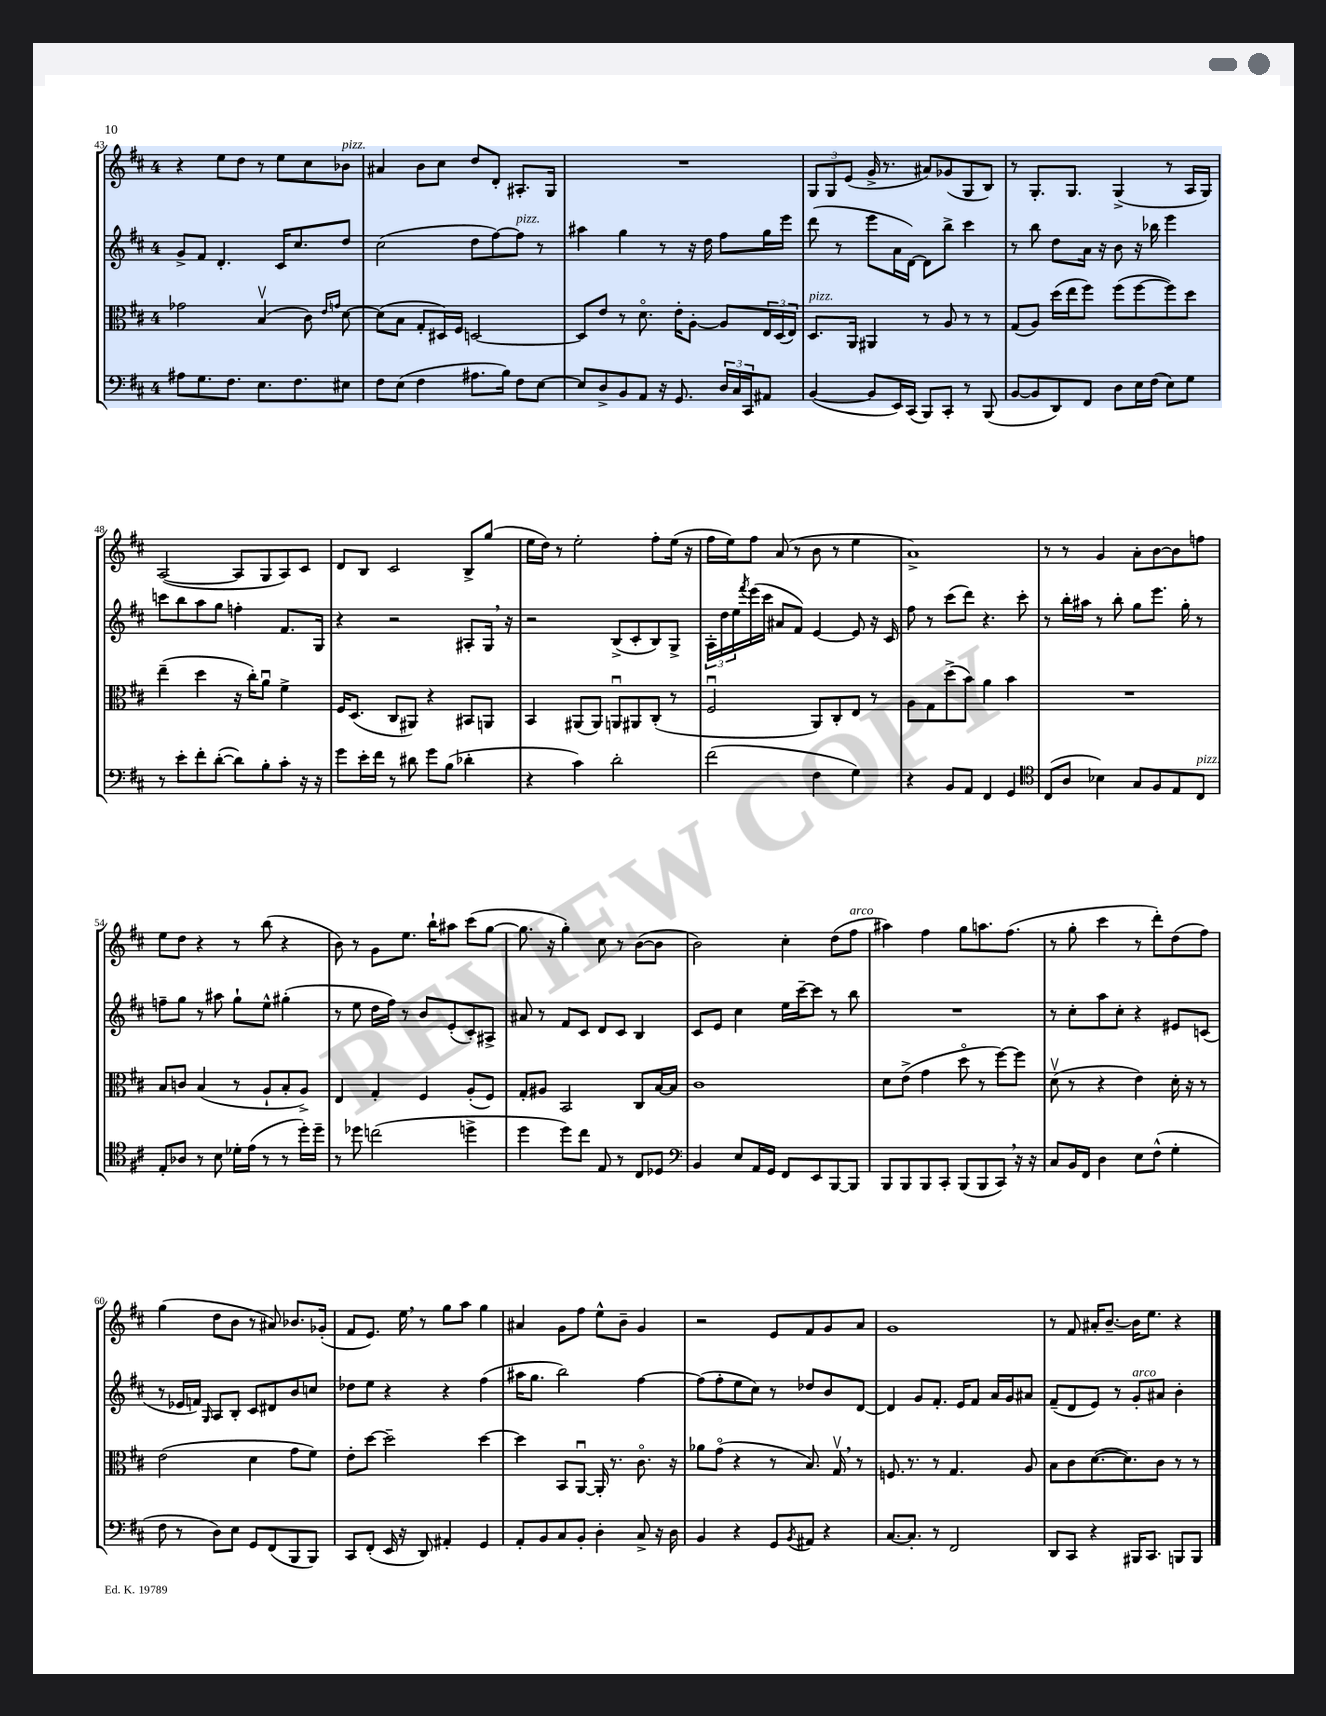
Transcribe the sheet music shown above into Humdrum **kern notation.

**kern	**kern	**kern	**kern
*staff4	*staff3	*staff2	*staff1
*clefF4	*clefC3	*clefG2	*clefG2
*k[f#c#]	*k[f#c#]	*k[f#c#]	*k[f#c#]
*M4/4	*M4/4	*M4/4	*M4/4
8A#	2g-	8g^	4r
8.G	.	8f#	.
.	.	4.d'	8ee
8.F#	.	.	.
.	.	.	8dd
8.E	(4Bv	.	8r
.	.	16c#	8ee
8.F#	.	8.cc#	.
.	8c#)	.	8cc#
.	16qqe	.	.
.	16qqg	.	.
8E#	[8d	8dd	8b-
=	=	=	=
8F#	(8d]	(2cc#	4a#
(8E	8B	.	.
4F#	8G'	.	8b
.	16D#)	.	8cc#
.	16F#	.	.
8.A#	[2D	8dd	8dd
.	.	[8ff#)	8d'
16B)	.	.	.
8F#	.	8ff#]	8.A#'
[8E	.	8r	.
.	.	.	16G
=	=	=	=
8E]	8D]	4aa#	1r
8D^	8e	.	.
8BB	8r	4gg	.
8AA	8.do	.	.
16r	.	8r	.
8.GG	16e'	.	.
.	[8A'	16r	.
.	.	16dd	.
24D	8A]	8ff#	.
24C#	.	.	.
24CC#	.	.	.
8AA#	24E	16gg	.
.	(24D	.	.
.	.	16eee	.
.	24E)	.	.
=	=	=	=
([4BB	8.D	(8ddd	12G
.	.	.	12G
.	.	8r	.
.	.	.	(12e
.	16AA	.	.
8BB]	4AA#	8eee	16g^
.	.	.	8.r
16EE)	.	16a	.
(16CC#	.	[16d)	.
8BBB)	8r	8d]	8a#)
8CC#'	8A	8bb^	(8g-
8r	8r	4ccc#	8G
(8BBB	8r	.	8B)
=	=	=	=
[8BB	(8G	8r	8r
8BB]	8A)	8bb	8.G'
8DD)	(16dd	8dd	.
.	16ee	.	8.G
8FF#	8ff#)	16a	.
.	.	16r	.
8D	(8ff#	8b	(4G^
16E	[8ff#	16r	.
(16F#	.	16bb-	.
8E)	8ff#])	4eee	8r
8G	8dd	.	16A
.	.	.	16G)
=	=	=	=
8r	(4ee~	8ccc	([2A
8e'	.	8bb	.
8f#'	4dd	8aa	.
([8d'	.	8gg	.
8d])	16r	4ff'	8A]
.	16cc#')	.	.
8B'	8au	.	8G
8c#'	4f#^	8.f#	8A)
16r	.	.	8c#
16r	.	16G	.
=	=	=	=
8g	16F#	4r	8d
.	(8.D	.	.
16e'	.	.	8B
16f#	.	.	.
8r	8C#	2r	2c#
8d#	8AA#)	.	.
8g	4r	.	.
(8B	.	.	.
4d-'	8BB#	8A#'	8B^
.	8AA	16G	(8gg
.	.	16r	.
=	=	=	=
4r	4BB	2r	16ee
.	.	.	16dd)
.	.	.	8r
4c#)	(8AA#	.	2ee'
.	8AA#)	.	.
2d'	8AAu	(8B^	.
.	8AA#	8c#'	.
.	(8C#'	8B)	8ff#'
.	8r	8G^	(16ee
.	.	.	16r
=	=	=	=
(2f#	2F#u	24A'	16ff#
.	.	24dd	.
.	.	.	16ee)
.	.	24ee	.
.	.	8qfff#	.
.	.	(16eee	8ff#
.	.	16ccc#	.
.	.	8a#	(8a
.	.	8f#)	8r
4F#	8AA)	[4e	8b
.	8C#'	.	8r
4G)	8E	8e]	4ee
.	8r	16r	.
.	.	16c#	.
=	=	=	=
4r	8A	8ff#	1a^)
.	8G	8r	.
8BB	(8dd^	(8ccc#	.
8AA	8b)	8ddd)	.
4FF#	4a	4.r	.
4GG	4b	.	.
.	.	8ccc#'	.
=	=	=	=
*clefC4	*	*	*
(8C#	1r	8r	8r
8A	.	16bb'	8r
.	.	16aa#	.
4B-)	.	8r	4g
.	.	8bb'	.
8G	.	8gg	8a'
8F#	.	8.eee	[8b
8E	.	.	8b]
.	.	16gg'	.
8C#	.	8r	8ff
=	=	=	=
8E'	8B	8ff~	8ee
8A-	8c	8gg	8dd
8r	(4B	8r	4r
8B	.	8aa#	.
16d-'	8r	8gg`	8r
(16e	.	.	.
8r	8A`	8ee^^	(8bb
8r	8B'	(4gg#'	4r
16dd')	8A^)	.	.
16dd~	.	.	.
=	=	=	=
8r	4E	8r	8b)
8dd-	.	8ee	8r
(2cc	4G'	16dd	8g
.	.	16ff#)	.
.	.	8r	8.ee
.	4F#	8b	.
.	.	.	16bb`
.	.	(8e'	8aa#
4dd^	(8A'	8c#')	(8ccc#
.	8F#)	8A#^	[8gg
=	=	=	=
4dd	8G'	8a#	8.gg]
.	8A#	8r	.
.	.	.	16r
8dd)	2BB	8f#	4gg')
8cc#	.	8c#	.
8E	.	8d	8cc#
8r	.	8c#	8r
8C#	8C#	4B	([8b
8D-	[16B	.	8b]
.	16B]	.	.
=	=	=	=
*clefF4	*	*	*
4BB	1c#	8c#	2b)
.	.	8e	.
8E	.	4cc#	.
16AA	.	.	.
16GG	.	.	.
8FF#	.	16ee	4cc#'
.	.	[16ccc#~	.
8EE	.	8ccc#]	.
[8BBB	.	8r	(8dd
8BBB]	.	8bb	8ff#
=	=	=	=
8BBB	8d	1r	4aa#)
8BBB	(8e^	.	.
8BBB	4g	.	4ff#
8CC#'	.	.	.
(8BBB	8ddo	.	8gg
8BBB	8r	.	8.aa
8CC#)	[8ff#)	.	.
.	.	.	(8.ff#
16r	8ff#]	.	.
16r	.	.	.
=	=	=	=
8C#	(8dv	8r	8r
16BB	8r	8cc#'	8gg'
16FF#	.	.	.
4D	4r	8aa	4ccc#
.	.	8cc#'	.
8E	4e)	4r	8r
(8F#^^	.	.	8ddd')
4G'	16d'	8e#	(8dd
.	16r	.	.
.	8r	(8c	8ff#)
=	=	=	=
8F#	(2e	8r	(4gg
8r	.	16e-	.
.	.	16f)	.
.	.	16qqG	.
8D)	.	8A	8dd
8E	.	8B'	8b
8GG	4d	8c#	8r
(8FF#	.	8d#	8a#)
8BBB	8g	8b	8.b-
8BBB)	8f#)	8cc	.
.	.	.	(16g-'
=	=	=	=
8CC#	8e'	8dd-	8f#
(8FF#'	[8dd	8ee	8.e)
16EE	2dd~]	4r	.
16r	.	.	16ee
8DD)	.	.	8r
4AA#'	.	4r	8gg
.	.	.	8aa
4GG	[4dd	(4ff#	4gg
=	=	=	=
8AA'	4dd]	16aa#	4a#
.	.	8.gg	.
8BB	.	.	.
8C#	8BB	2bb)	8g
8BB'	[8AAu	.	8ff#
4D'	16AA']	.	8ee^^
.	8.r	.	.
.	.	.	8b~
8C#^	8.c#o	[4ff#	4g
16r	.	.	.
16D	16r	.	.
=	=	=	=
4BB	8a-	(8ff#]	2r
.	(8go	8ff#'	.
4r	4r	8ee	.
.	.	8cc#)	.
8GG	8r	8r	8e
8qBB	.	.	.
8AA#	8.B)	8dd-	8f#
4r	.	8b	8g
.	16Gv	.	.
.	8r	[8d	8a
=	=	=	=
[8.C#	8.F	4d]	1g
8.C#']	8.r	.	.
.	.	8g	.
8r	8r	8.f#'	.
2FF#	4.G	.	.
.	.	16e	.
.	.	8f#	.
.	.	16a	.
.	.	16g	.
.	8A	8a#	.
=	=	=	=
8DD	8B	(8f#~	8r
8CC#	8c#	8d	8f#
4r	([8.d	8e)	16a#'
.	.	.	[8.b~
.	.	8r	.
.	8.d])	.	.
16BBB#	.	8g'	16b]
8.CC#	.	.	8.ee
.	8c#	8a#	.
8BBB	8r	4b'	4r
8BBB	8r	.	.
==	==	==	==
*-	*-	*-	*-
